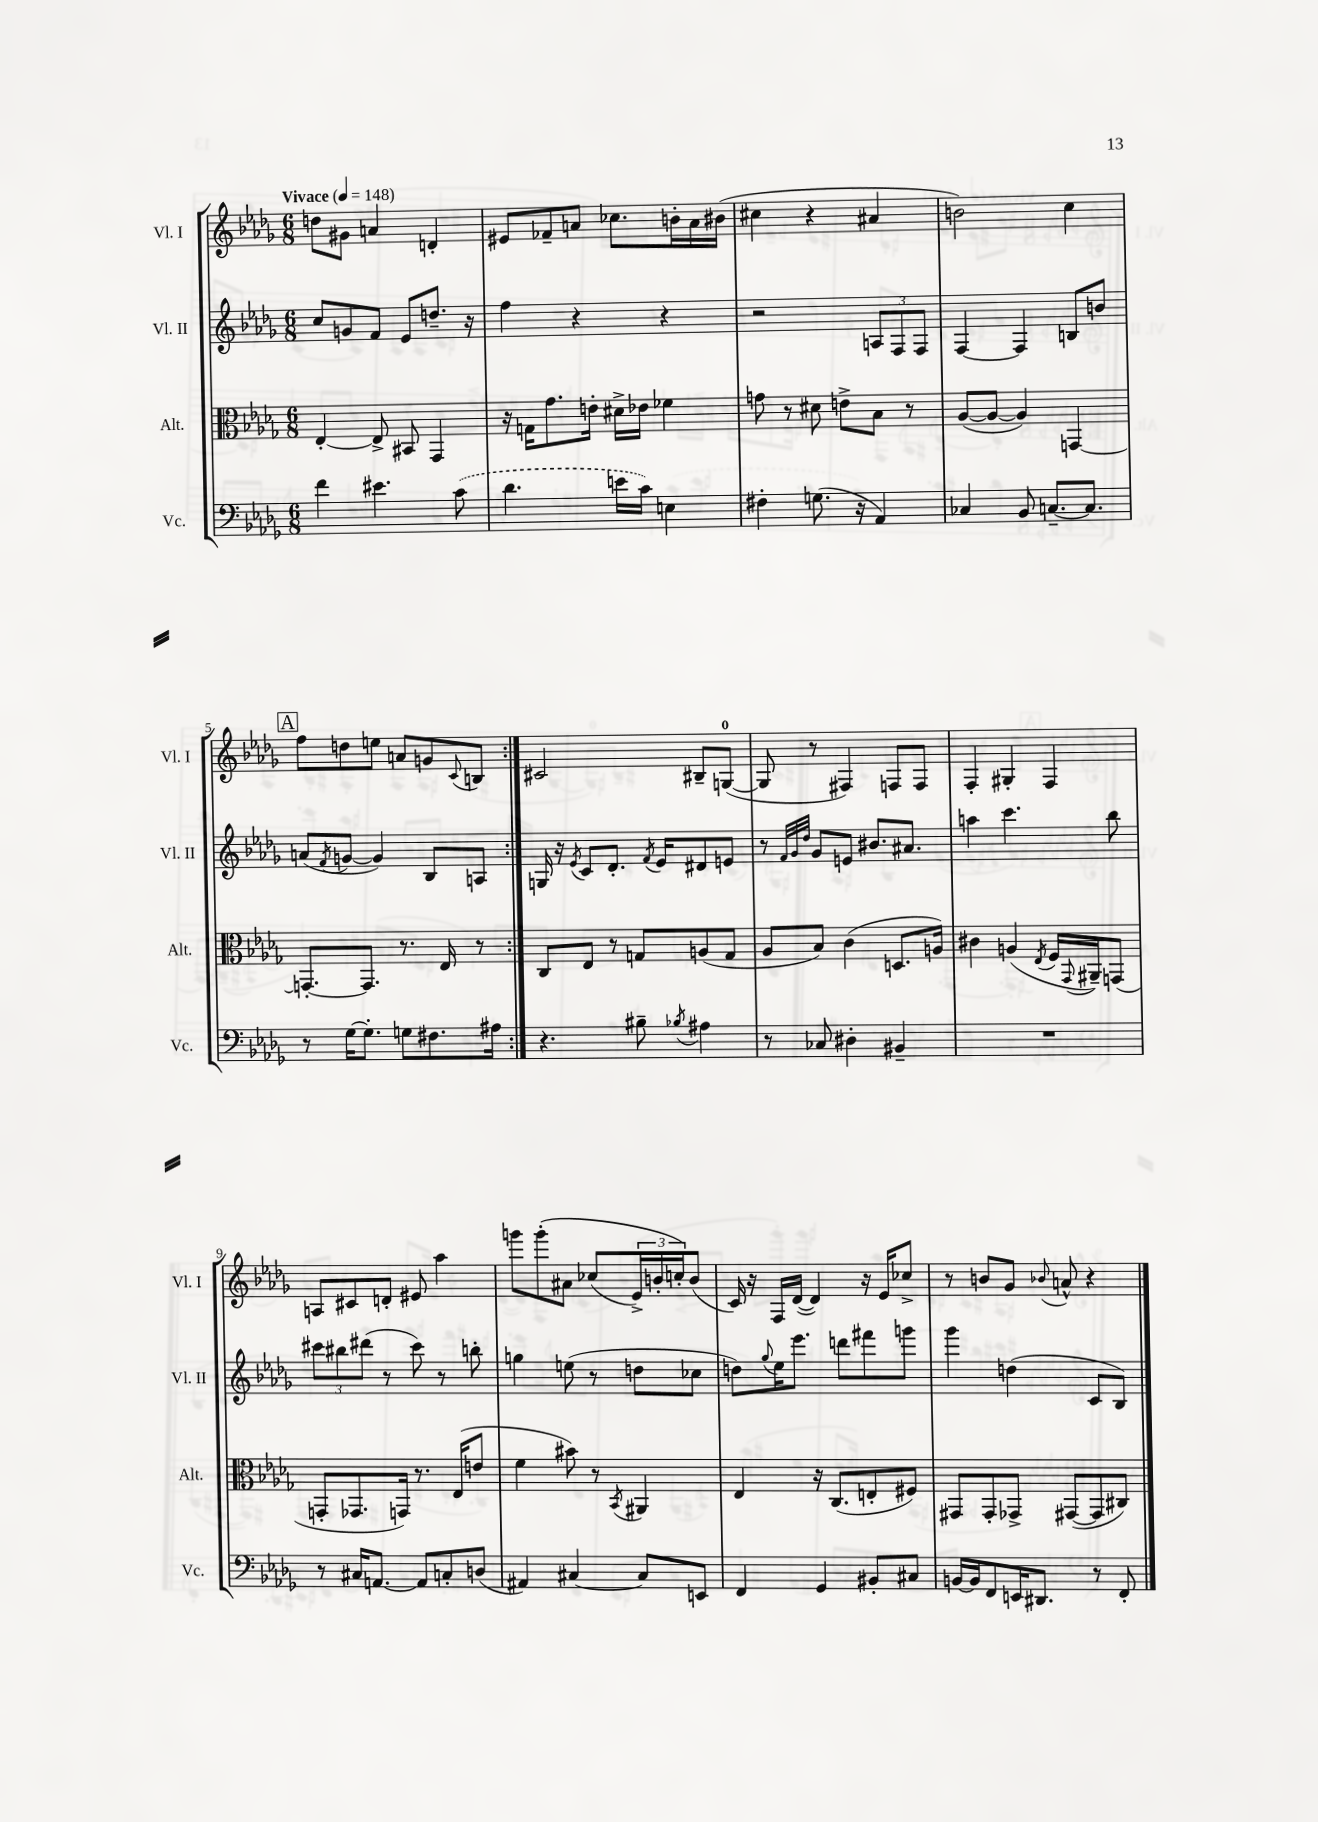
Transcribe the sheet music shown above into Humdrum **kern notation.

**kern	**kern	**kern	**kern
*part4	*part3	*part2	*part1
*staff4	*staff3	*staff2	*staff1
*I"Vc.	*I"Alt.	*I"Vl. II	*I"Vl. I
*I'Vc.	*I'Alt.	*I'Vl. II	*I'Vl. I
*clefF4	*clefC3	*clefG2	*clefG2
*k[b-e-a-d-g-]	*k[b-e-a-d-g-]	*k[b-e-a-d-g-]	*k[b-e-a-d-g-]
*M6/8	*M6/8	*M6/8	*M6/8
*MM148	*MM148	*MM148	*MM148
=1	=1	=1	=1
!	!	!	!LO:TX:a:B:t=Vivace
4f\	[4E-'/	8cc/L	8ddn\L
.	.	8gn/	8g#X\J
4.e#X\	8E-^/]	8f/J	4an/
.	8BB#X/	8e-/L	.
.	4GG-/	8.ddn~/J	4dn'/
(8c\	.	.	.
.	.	16r	.
=2	=2	=2	=2
4.d-\	16r	4ff\	8e#X/L
.	16Gn\KL	.	.
.	8.g-\	.	8f-X~/
.	.	4r	8an/J
.	16en'\Jk	.	.
16en\LL	16d#X^\LL	.	8.cc-X\L
16c\JJ)	16e-X\JJ	.	.
4En\	4f-X\	4r	.
.	.	.	16bn'\L
.	.	.	16a\
.	.	.	(16b#X\JJ
=3	=3	=3	=3
4F#X'\	8gn\	2r	4cc#X\
.	8r	.	.
(8.Gn\	8d#X\	.	4r
.	8en^\L	.	.
16r	.	.	.
4AA-/)	8B-\J	12An/L	4a#X/
.	.	12F/	.
.	8r	.	.
.	.	12F/J	.
=4	=4	=4	=4
4C-X/	([8A-/L	[4F/	2bn\)
.	8A-/J_	.	.
8BB-/	4A-/])	4F/]	.
[8.Cn~/L	.	.	.
.	[4GGn/	8Bn/L	4cc\
8.C/J]	.	.	.
.	.	8bn/J	.
!!LO:LB:g=z
!!LO:REH:place=s1:t=A
=5	=5	=5	=5
8r	8.GGn'/L_	(8an/L	8ff\L
.	.	8qf/	.
[16G-\KL	.	[8gn/J	8ddn\
8.G-'\J]	8.GG/J]	.	.
.	.	4g/])	8een\J
8Gn\L	8.r	.	8an/L
8.F#X\	.	8B-/L	8gn/
.	16E-/	.	.
.	.	.	8qqc/
.	8r	8An/J	8Bn/J
16A#X\Jk	.	.	.
=6:|!	=6:|!	=6:|!	=6:|!
4.r	8C/L	16Gn/	2c#X/
.	.	16r	.
.	.	8qe-/	.
.	8E-/J	8c/L	.
.	8r	8.d-'/J	.
8B#X~\	8Gn/L	.	.
.	.	8qf/	.
.	.	16e-/KL	.
8qB-X/	.	.	.
4A#X\	(8An/	8d#X/	8B#X~/L
.	8G/J	8en/J	([8Gn/J
=7	=7	=7	=7
8r	8A-/L	8r	8G/]
.	.	32qqf/LLL	.
.	.	32qqg-/	.
.	.	32qqdd-/JJJ	.
8C-X/	8B-/J)	8g-/L	8r
4D#X'\	(4c\	8en/J	4F#X/)
.	.	8.b#X/L	.
4BB#X~/	8.Dn/L	.	8Fn/L
.	.	8.a#X/J	.
.	.	.	8F/J
.	16An/Jk)	.	.
=8	=8	=8	=8
2.r	4c#X\	4aan\	4F'/
.	(4An/	4.ccc\	4G#X'/
.	8qE-/	.	.
.	16F/LL	.	4F/
.	8qqGG-/	.	.
.	16AA#X~/J)	.	.
.	(8GGn/J	8bb-\	.
!!LO:LB:g=z
=9	=9	=9	=9
8r	8GGn'/L	12ccc#X\L	8An/L
.	.	12bb#X\	.
16C#X/KL	8.GG-X/	.	8c#X/
.	.	(12ddd#X\J	.
[8.AAn/J	.	.	.
.	.	8r	8dn'/J
.	16GGn/Jk)	.	.
8AA/L]	8.r	8ccc#\)	8e#X/
8Cn'/	.	8r	4aa-\
.	(16E-/KL	.	.
(8Dn/J	8en/J	8bbn'\	.
=10	=10	=10	=10
4AA#X/)	4f\	4ggn\	8gggn\L
.	.	.	(8ggg'\
[4C#X/	8b#X\)	(8een\	8a#X\J
.	8r	8r	(8cc-X/L
.	8qBB-/	.	.
8C#/L]	4AA#X/	8ddn\L	24e-^/L)
.	.	.	24bn'/
.	.	.	24ccn'/J)
8EEn/J	.	8cc-X\J	(8b/J
=11	=11	=11	=11
4FF/	4E-/	8ddn\L)	16c/)
.	.	.	16r
.	.	8qqgg-/	.
.	.	16ee-\K	16F/LL
.	.	8.eee-\J	([16d-/JJ
4GG-/	16r	.	4d-/])
.	(8.C/L	.	.
.	.	8dddn\L	.
8BB#X'/L	8En'/	8fff#X\	16r
.	.	.	16e-/KL
8C#X/J	8F#X/J)	8gggn\J	8cc-X^/J
=12	=12	=12	=12
[16BBn/LL	8GG#X/L	4ggg-\	8r
16BB/J]	.	.	.
8FF/	8GG#'/	.	8bn/L
16EEn/K	8GG-X^/J	(4ddn\	8g-/J
8.DD#X/J	.	.	.
.	.	.	8qqb-X/
.	([8GG#X/L	.	8an^^/
8r	8GG#/]	8c/L	4r
8FF'/	8C#X/J)	8B-/J)	.
==	==	==	==
*-	*-	*-	*-
